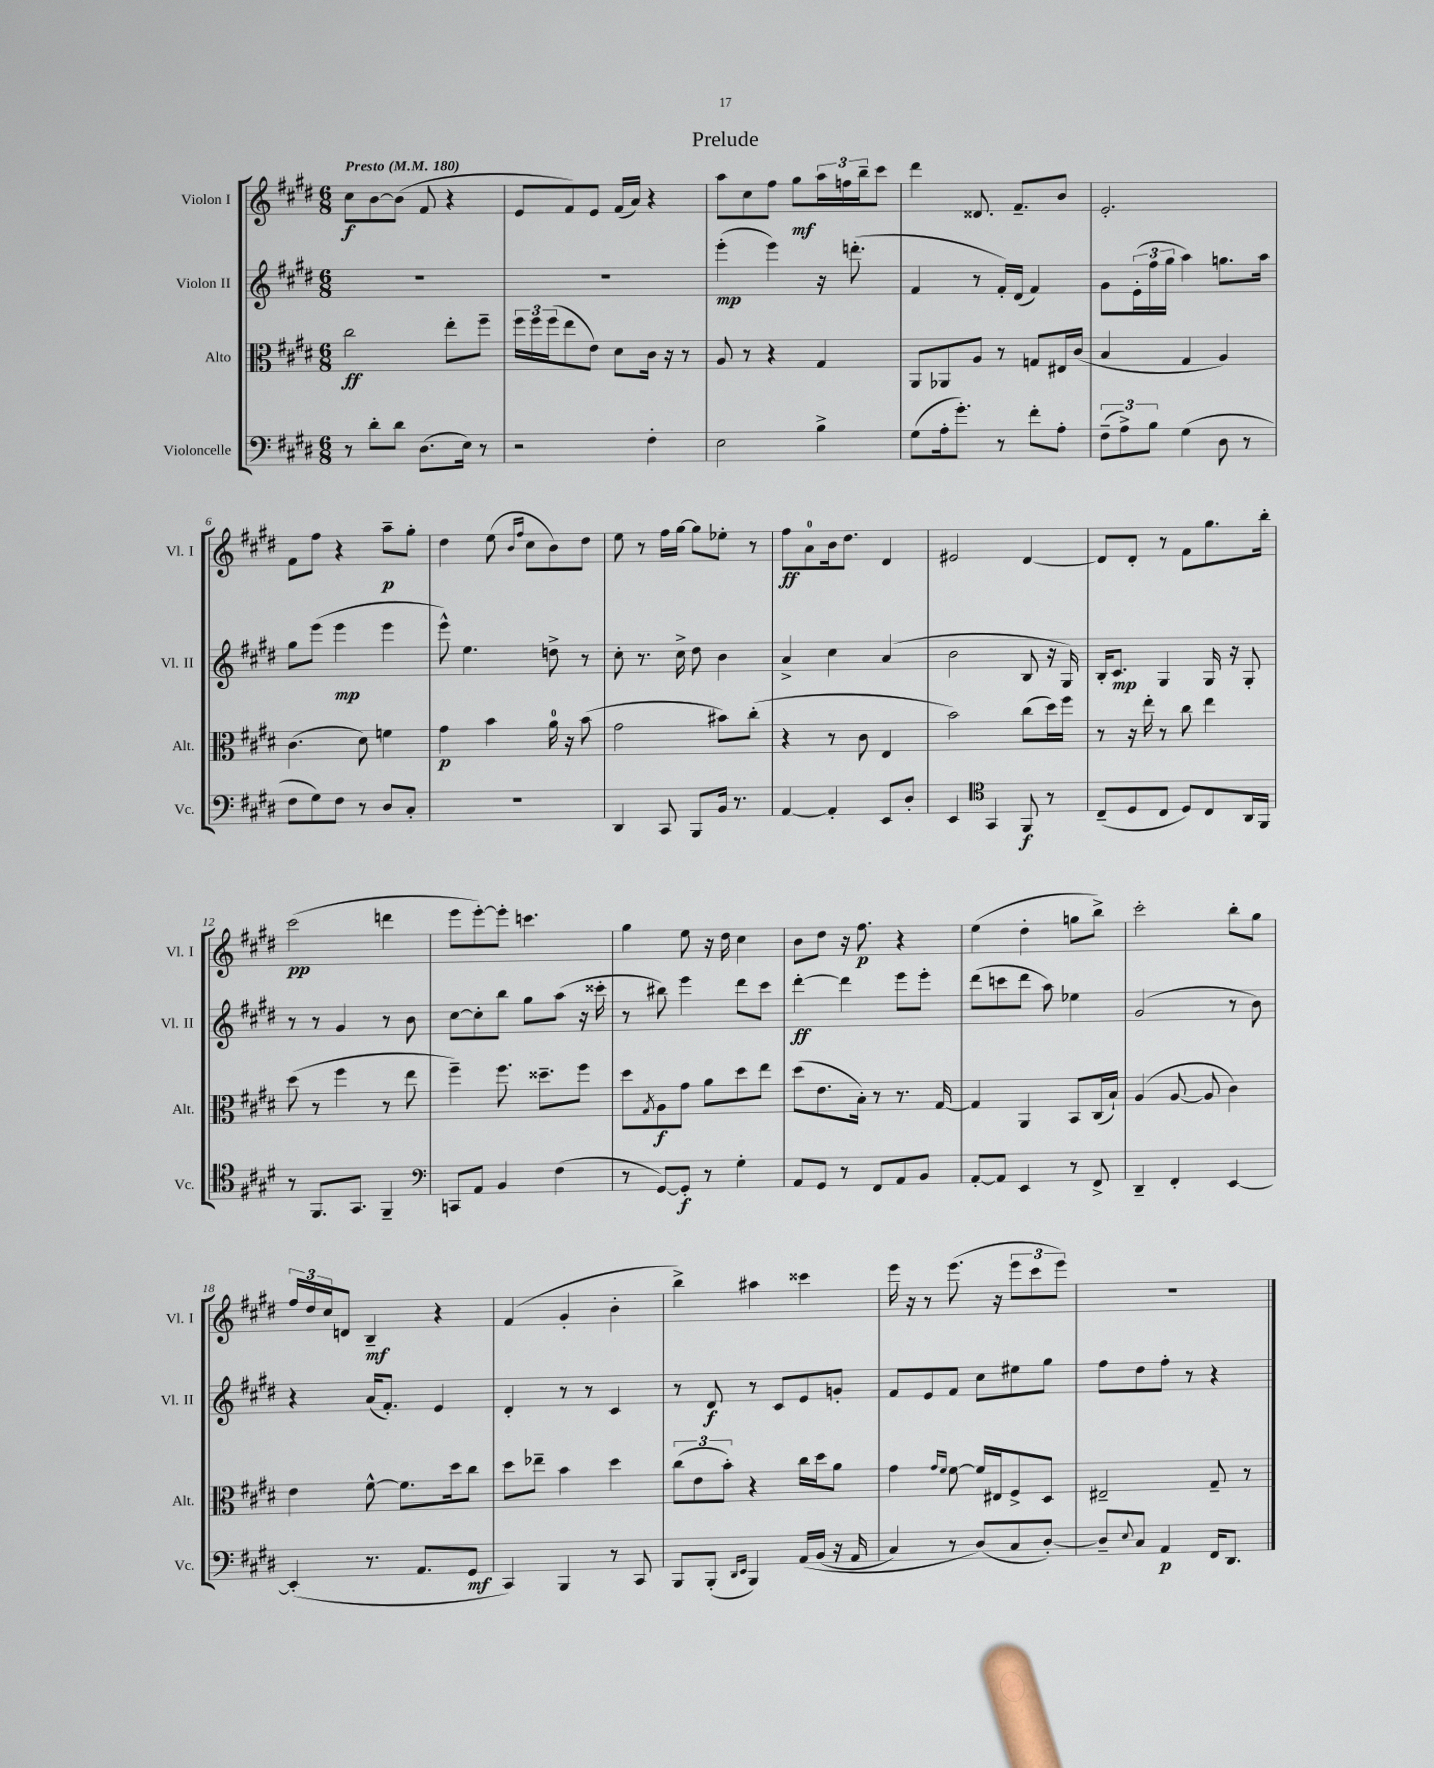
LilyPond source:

\header { title = "Prelude" }
<<
\new StaffGroup <<
\new Staff = "s0" \with { instrumentName = "Violon I" shortInstrumentName = "Vl. I" } {
    \clef treble \key e \major \numericTimeSignature \time 6/8 \tempo "Presto" 4 = 180
    cis''8\f b'8~ b'8( fis'8 r4 |
    e'8 fis'8) e'8 fis'16( a'16) r4 |
    a''8 cis''8 fis''8 gis''8\mf \tuplet 3/2 { a''16 f''16 b''16-- } cis'''8 |
    dis'''4 disis'8. fis'8.-- b'8 |
    e'2.-. |
    fis'8 fis''8 r4 a''8--\p gis''8-. |
    dis''4 e''8( \grace { b'16 fis''16 } cis''8 b'8) dis''8 |
    e''8 r8 fis''16 gis''16~ gis''8 ees''8-. r8 |
    fis''8\ff a'8-0 b'16 dis''8. dis'4 |
    eis'2 dis'4~ |
    dis'8 dis'8-. r8 fis'8 gis''8. b''16-. |
    cis'''2\pp( d'''4 |
    e'''8 e'''8~-.) e'''8-. c'''4. |
    gis''4 e''8 r16 dis''16 cis''4 |
    b'8 dis''8 r16 fis''8.\p r4 |
    e''4( dis''4-. g''8 b''8->) |
    cis'''2-. b''8-. gis''8 |
    \tuplet 3/2 { fis''16 dis''16 cis''16 } d'8 b4--\mf r4 |
    fis'4( gis'4-. b'4-. |
    b''4->) ais''4 cisis'''4 |
    e'''16 r16 r8 e'''8.( r16 \tuplet 3/2 { e'''8 cis'''8 e'''8) } |
    R2. \bar "|." |
}
\new Staff = "s1" \with { instrumentName = "Violon II" shortInstrumentName = "Vl. II" } {
    \clef treble \key e \major \numericTimeSignature \time 6/8
    R2. |
    R2. |
    e'''4-.\mp( e'''4) r16 d'''8.-.( |
    fis'4 r8 fis'16-.) dis'16( fis'4) |
    gis'8 \tuplet 3/2 { e'16-.( fis''16 gis''16 } a''4) g''8. a''16 |
    gis''8 e'''8( e'''4\mp e'''4 |
    e'''8-^) e''4. d''8-> r8 |
    cis''8-. r8. cis''16-> dis''8 b'4 |
    a'4-> cis''4 a'4( |
    b'2 b8 r16 gis16) |
    b16-. cis'8.\mp gis4 gis16 r16 gis8-. |
    r8 r8 gis'4 r8 b'8 |
    cis''8~ cis''8-. b''8 gis''8 a''8( r16 cisis'''16-. |
    r8 bis''8) e'''4 dis'''8 cis'''8 |
    dis'''4~-.\ff dis'''4 e'''8 e'''8-. |
    dis'''8( c'''8 dis'''8 a''8) ees''4 |
    gis'2( r8 b'8) |
    r4 a'16( fis'8.-.) e'4 |
    dis'4-. r8 r8 cis'4 |
    r8 dis'8\f r8 cis'8 e'8 g'8-. |
    fis'8 e'8 fis'8 cis''8 eis''8 gis''8 |
    fis''8 dis''8 fis''8-. r8 r4 \bar "|." |
}
\new Staff = "s2" \with { instrumentName = "Alto" shortInstrumentName = "Alt." } {
    \clef alto \key e \major \numericTimeSignature \time 6/8
    cis''2\ff e''8-. fis''8-- |
    \tuplet 3/2 { fis''16 fis''16 fis''16( } e''8 e'8) dis'8 cis'16 r16 r8 |
    a8 r8 r4 gis4 |
    a,8 aes,8 a8 r8 g8 eis16 cis'16( |
    b4 gis4 a4) |
    cis'4.( dis'8) f'4 |
    gis'4\p b'4 a'16-0 r16 b'8( |
    gis'2 bis'8) cis''8-.( |
    r4 r8 cis'8 e4 |
    b'2) cis''8( dis''16) fis''16 |
    r8 r16 e''16-. r8 cis''8 e''4 |
    dis''8( r8 fis''4 r8 e''8 |
    fis''4--) fis''8. disis''8.-- fis''8 |
    dis''8 \acciaccatura { gis8 } a8\f gis'8 a'8 dis''8 e''8 |
    dis''8( e'8. b16-.) r8 r8. gis16~ |
    gis4 a,4 b,8 cis16( b16-!) |
    a4( a8~ a8 cis'4) |
    e'4 fis'8~-^ fis'8. dis''16 cis''8 |
    dis''8 ees''8-- b'4 dis''4 |
    \tuplet 3/2 { cis''8( e'8 b'8-.) } r4 cis''16 dis''16 a'8 |
    gis'4 \grace { gis'16 fis'16 } fis'8~ fis'16 eis16 fis8-> dis8 |
    eis2-- gis8-- r8 \bar "|." |
}
\new Staff = "s3" \with { instrumentName = "Violoncelle" shortInstrumentName = "Vc." } {
    \clef bass \key e \major \numericTimeSignature \time 6/8
    r8 dis'8-. dis'8 dis8.( e16) r8 |
    r2 fis4-. |
    e2 b4-> |
    gis8( a16-. gis'8.-.) r8 fis'8-. a8-. |
    \tuplet 3/2 { fis8--( a8->) b8 } gis4( dis8 r8 |
    fis8 gis8) fis8 r8 dis8 cis8-. |
    R2. |
    dis,4 cis,8 b,,8 b,16 r8. |
    a,4~ a,4-. e,8 dis8-. |
    e,4 \clef tenor gis,4 fis,8\f r8 |
    cis8--( dis8 cis8 dis8) cis8 a,16 fis,16 |
    r8 fis,8. gis,8. fis,4-- |
    \clef bass c,8 a,8 b,4 fis4( |
    r8 gis,8~) gis,8-.\f r8 gis4-. |
    a,8 gis,8 r8 fis,8 a,8 b,8 |
    a,8~-. a,8 e,4 r8 fis,8-> |
    dis,4-- fis,4-. e,4~ |
    e,4-.( r8. a,8. gis,8\mf |
    cis,4) b,,4 r8 cis,8 |
    b,,8 b,,8-.( \grace { dis,16 e,16 } b,,4) a,16\( b,16( r16 a,16 |
    cis4) r8 dis8(\) cis8 dis8~-.) |
    dis8-- \appoggiatura { e8 } cis8 a,4\p fis,16 dis,8. \bar "|." |
}
>>
>>
